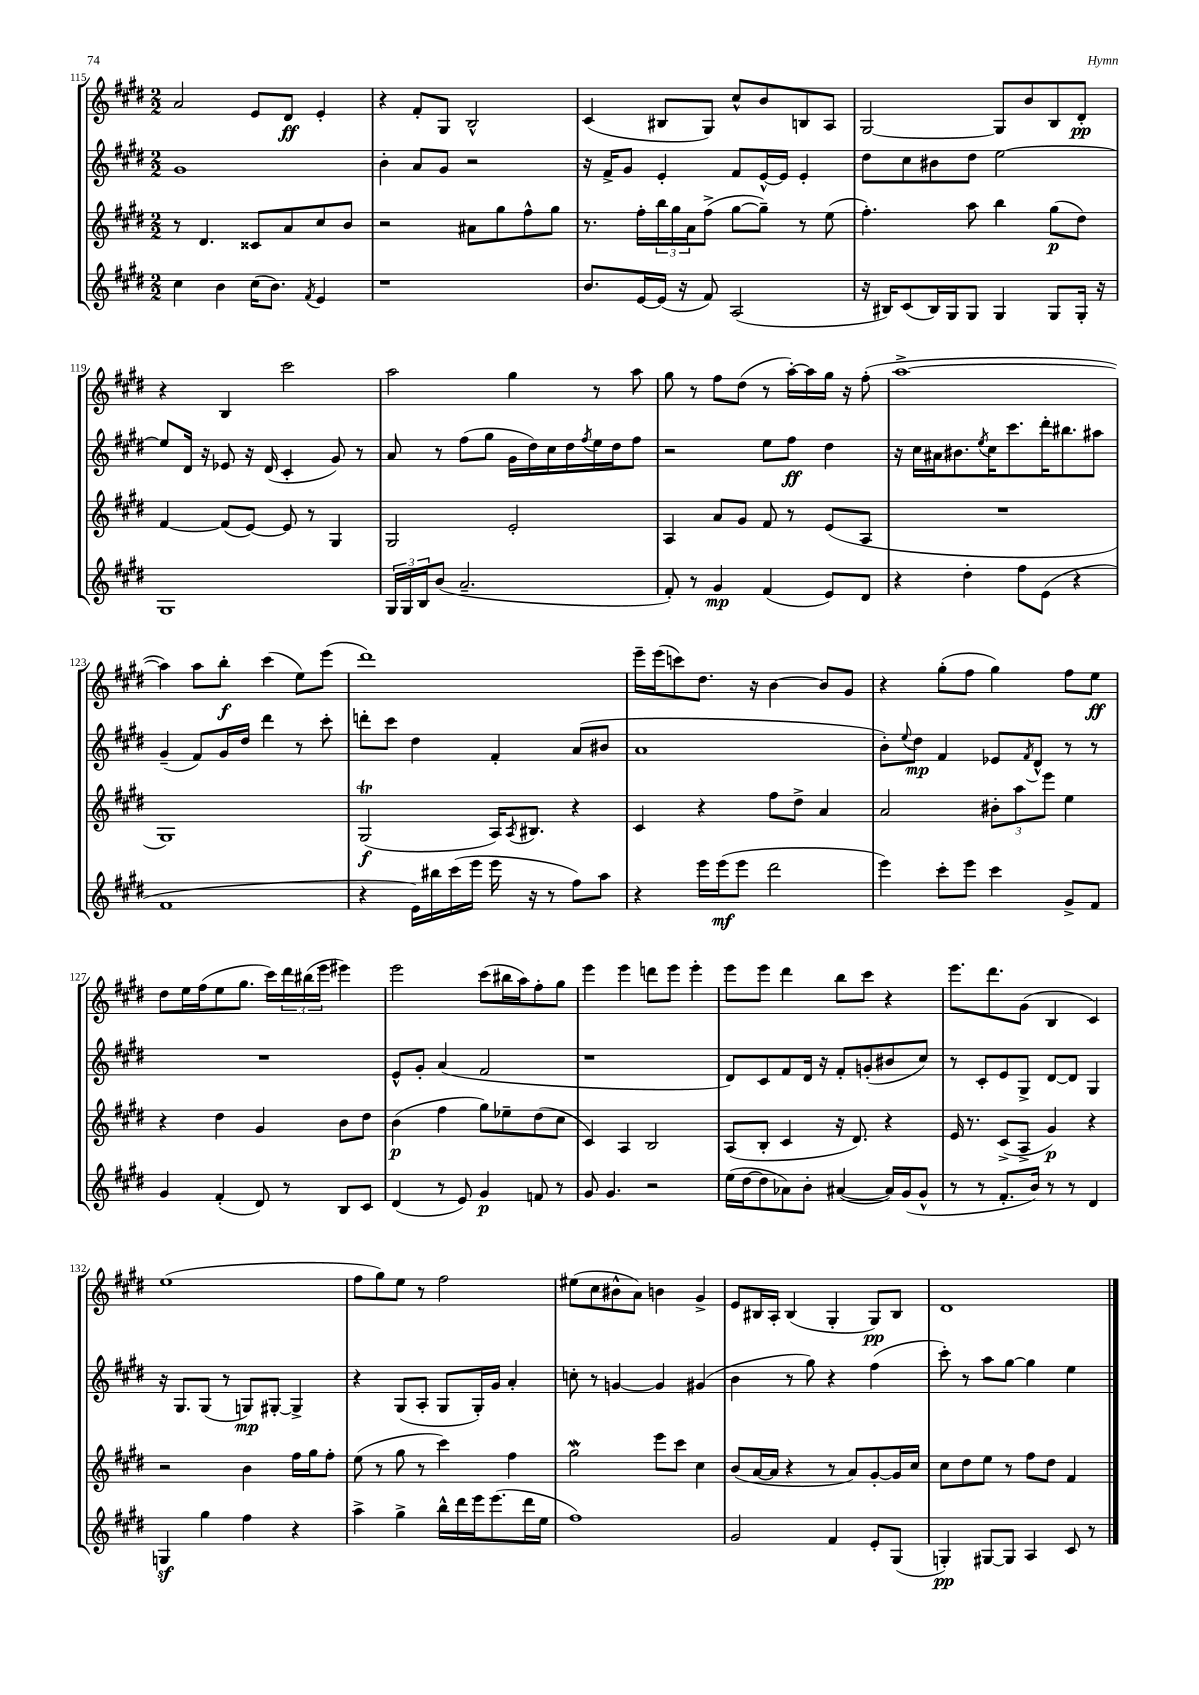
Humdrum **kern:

**kern	**dynam	**kern	**dynam	**kern	**dynam	**kern	**dynam
*part4	*part4	*part3	*part3	*part2	*part2	*part1	*part1
*staff4	*staff4	*staff3	*staff3	*staff2	*staff2	*staff1	*staff1
*clefG2	*	*clefG2	*	*clefG2	*	*clefG2	*
*k[f#c#g#d#]	*	*k[f#c#g#d#]	*	*k[f#c#g#d#]	*	*k[f#c#g#d#]	*
*M2/2	*	*M2/2	*	*M2/2	*	*M2/2	*
=115	=115	=115	=115	=115	=115	=115	=115
4cc#\	.	8r	.	1g#	.	2a/	.
.	.	4.d#/	.	.	.	.	.
4b\	.	.	.	.	.	.	.
(16cc#\KL	.	8c##X/L	.	.	.	8e/L	.
8.b\J)	.	.	.	.	.	.	.
.	.	8a/	.	.	.	8d#/J	ff
8qf#/	.	.	.	.	.	.	.
4e/	.	8cc#/	.	.	.	4e'/	.
.	.	8b/J	.	.	.	.	.
=116	=116	=116	=116	=116	=116	=116	=116
1r	.	2r	.	4b'\	.	4r	.
.	.	.	.	8a/L	.	8f#'/L	.
.	.	.	.	8g#/J	.	8G#/J	.
.	.	8a#X\L	.	2r	.	2B^^/	.
.	.	8gg#\	.	.	.	.	.
.	.	8ff#^^\	.	.	.	.	.
.	.	8gg#\J	.	.	.	.	.
=117	=117	=117	=117	=117	=117	=117	=117
8.b/L	.	8.r	.	16r	.	(4c#/	.
.	.	.	.	16f#^/KL	.	.	.
.	.	.	.	8g#/J	.	.	.
[16e/L	.	16ff#'\LL	.	.	.	.	.
(16e/JJ]	.	24bb\	.	4e'/	.	8B#X/L	.
.	.	24gg#\	.	.	.	.	.
16r	.	.	.	.	.	.	.
.	.	24a\J	.	.	.	.	.
8f#/)	.	(8ff#^\J	.	.	.	8G#/J)	.
(2A/	.	[8gg#\L	.	8f#/L	.	8cc#^^/L	.
.	.	8gg#~\J])	.	[16e^^/L	.	8b/	.
.	.	.	.	16e/JJ]	.	.	.
.	.	8r	.	4e'/	.	8Bn/	.
.	.	(8ee\	.	.	.	8A/J	.
=118	=118	=118	=118	=118	=118	=118	=118
16r	.	4.ff#'\)	.	8dd#\L	.	[2G#/	.
16B#X/KL)	.	.	.	.	.	.	.
(8c#/	.	.	.	8cc#\	.	.	.
16B#/L)	.	.	.	8b#X\	.	.	.
16G#/J	.	.	.	.	.	.	.
8G#/J	.	8aa\	.	8dd#\J	.	.	.
4G#/	.	4bb\	.	[2ee\	.	8G#/L]	.
.	.	.	.	.	.	8b/	.
8G#/L	.	(8gg#\L	p	.	.	8B/	.
16G#'/Jk	.	8dd#\J)	.	.	.	8d#'/J	pp
16r	.	.	.	.	.	.	.
!!LO:LB:g=z
=119	=119	=119	=119	=119	=119	=119	=119
1G#	.	[4f#/	.	8ee/L]	.	4r	.
.	.	.	.	16d#/Jk	.	.	.
.	.	.	.	16r	.	.	.
.	.	(8f#/L]	.	8e-X/	.	4B/	.
.	.	[8e/J)	.	16r	.	.	.
.	.	.	.	(16d#/	.	.	.
.	.	8e/]	.	4c#'/	.	2ccc#\	.
.	.	8r	.	.	.	.	.
.	.	4G#/	.	8g#/)	.	.	.
.	.	.	.	8r	.	.	.
=120	=120	=120	=120	=120	=120	=120	=120
24G#/LL	.	2G#/	.	8a/	.	2aa\	.
24G#/	.	.	.	.	.	.	.
24B/J	.	.	.	.	.	.	.
(8b/J	.	.	.	8r	.	.	.
2.a~/	.	.	.	(8ff#\L	.	.	.
.	.	.	.	8gg#\J	.	.	.
.	.	2e'/	.	16g#\LL	.	4gg#\	.
.	.	.	.	16dd#\)	.	.	.
.	.	.	.	16cc#\	.	.	.
.	.	.	.	16dd#\	.	.	.
.	.	.	.	8qff#/	.	.	.
.	.	.	.	16ee\	.	8r	.
.	.	.	.	16dd#\J	.	.	.
.	.	.	.	8ff#\J	.	8aa\	.
=121	=121	=121	=121	=121	=121	=121	=121
8f#'/)	.	4A/	.	2r	.	8gg#\	.
8r	.	.	.	.	.	8r	.
4g#/	mp	8a/L	.	.	.	8ff#\L	.
.	.	8g#/J	.	.	.	(8dd#\J	.
(4f#/	.	8f#/	.	8ee\L	.	8r	.
.	.	8r	.	8ff#\J	ff	[16aa'\LL)	.
.	.	.	.	.	.	16aa\]	.
8e/L)	.	(8e/L	.	4dd#\	.	16gg#\JJ	.
.	.	.	.	.	.	16r	.
8d#/J	.	8A/J	.	.	.	(8ff#'\	.
=122	=122	=122	=122	=122	=122	=122	=122
4r	.	1r	.	16r	.	[1aa^	.
.	.	.	.	16cc#\LL	.	.	.
.	.	.	.	16a#X\J	.	.	.
.	.	.	.	8.b#X\	.	.	.
4dd#'\	.	.	.	.	.	.	.
.	.	.	.	8qee/	.	.	.
.	.	.	.	16cc#\K	.	.	.
.	.	.	.	8.ccc#\	.	.	.
8ff#\L	.	.	.	.	.	.	.
(8e\J	.	.	.	16ddd#'\K	.	.	.
.	.	.	.	8.bb#X\	.	.	.
4r	.	.	.	.	.	.	.
.	.	.	.	8aa#X\J	.	.	.
!!LO:LB:g=z
=123	=123	=123	=123	=123	=123	=123	=123
1f#	.	1G#)	.	(4g#~/	.	4aa\])	.
.	.	.	.	8f#/L)	.	8aa\L	.
.	.	.	.	16g#/L	.	8bb'\J	f
.	.	.	.	16dd#/JJ	.	.	.
.	.	.	.	4ddd#\	.	(4ccc#\	.
.	.	.	.	8r	.	8ee\L)	.
.	.	.	.	8ccc#'\	.	(8eee\J	.
=124	=124	=124	=124	=124	=124	=124	=124
4r	.	(2G#t/	f	8dddn'\L	.	1ddd#)	.
.	.	.	.	8ccc#\J	.	.	.
16e\LL)	.	.	.	4dd#\	.	.	.
16bb#X\	.	.	.	.	.	.	.
(16ccc#\	.	.	.	.	.	.	.
16eee\JJ	.	.	.	.	.	.	.
16eee\	.	16A/KL)	.	4f#'/	.	.	.
.	.	8qA/	.	.	.	.	.
16r	.	8.B#X/J	.	.	.	.	.
8r	.	.	.	.	.	.	.
8ff#\L)	.	4r	.	(8a/L	.	.	.
8aa\J	.	.	.	8b#X/J	.	.	.
=125	=125	=125	=125	=125	=125	=125	=125
4r	.	4c#/	.	1a	.	16eee~\LL	.
.	.	.	.	.	.	(16eee\J	.
.	.	.	.	.	.	8cccn\)	.
16eee\LL	.	4r	.	.	.	8.dd#\J	.
(16eee\J	mf	.	.	.	.	.	.
8eee\J	.	.	.	.	.	.	.
.	.	.	.	.	.	16r	.
2ddd#\	.	8ff#\L	.	.	.	[4b\	.
.	.	8dd#^\J	.	.	.	.	.
.	.	4a/	.	.	.	8b/L]	.
.	.	.	.	.	.	8g#/J	.
=126	=126	=126	=126	=126	=126	=126	=126
4eee\)	.	2a/	.	8b'\L)	.	4r	.
.	.	.	.	8qqee/	.	.	.
.	.	.	.	8dd#\J	mp	.	.
8ccc#'\L	.	.	.	4f#/	.	(8gg#'\L	.
8eee\J	.	.	.	.	.	8ff#\J	.
4ccc#\	.	12b#X'\L	.	8e-X/L	.	4gg#\)	.
.	.	12aa\	.	.	.	.	.
.	.	.	.	8qf#/	.	.	.
.	.	.	.	8d#^^/J	.	.	.
.	.	12eee\J	.	.	.	.	.
8g#^/L	.	4ee\	.	8r	.	8ff#\L	.
8f#/J	.	.	.	8r	.	8ee\J	ff
!!LO:LB:g=z
=127	=127	=127	=127	=127	=127	=127	=127
4g#/	.	4r	.	1r	.	8dd#\L	.
.	.	.	.	.	.	16ee\L	.
.	.	.	.	.	.	(16ff#\J	.
(4f#'/	.	4dd#\	.	.	.	8ee\	.
.	.	.	.	.	.	8.gg#\J	.
8d#/)	.	4g#/	.	.	.	.	.
.	.	.	.	.	.	16ccc#\LL)	.
8r	.	.	.	.	.	24ddd#\	.
.	.	.	.	.	.	(24bb#X\	.
.	.	.	.	.	.	24eee\JJ	.
8B/L	.	8b\L	.	.	.	4eee#X\)	.
8c#/J	.	8dd#\J	.	.	.	.	.
=128	=128	=128	=128	=128	=128	=128	=128
(4d#/	.	(4b\	p	8e^^/L	.	2eee\	.
.	.	.	.	8g#'/J	.	.	.
8r	.	4ff#\	.	(4a/	.	.	.
8e/)	.	.	.	.	.	.	.
4g#/	p	8gg#\L)	.	2f#/	.	(8ccc#\L	.
.	.	8ee-X~\	.	.	.	16bb#X\L	.
.	.	.	.	.	.	16aa\J)	.
8fn/	.	(8dd#\	.	.	.	8ff#'\	.
8r	.	8cc#\J	.	.	.	8gg#\J	.
=129	=129	=129	=129	=129	=129	=129	=129
8g#/	.	4c#/)	.	1r	.	4eee\	.
4.g#/	.	.	.	.	.	.	.
.	.	4A/	.	.	.	4eee\	.
2r	.	2B/	.	.	.	8dddn\L	.
.	.	.	.	.	.	8eee\J	.
.	.	.	.	.	.	4eee'\	.
=130	=130	=130	=130	=130	=130	=130	=130
(16ee\LL	.	(8A/L	.	8d#/L)	.	8eee\L	.
[16dd#\J	.	.	.	.	.	.	.
8dd#\]	.	8B'/J	.	8c#/	.	8eee\J	.
8a-X\)	.	4c#/	.	8f#/	.	4ddd#\	.
8b'\J	.	.	.	16d#/Jk	.	.	.
.	.	.	.	16r	.	.	.
([4a#X/	.	16r	.	8f#'/L	.	8bb\L	.
.	.	8.d#/)	.	.	.	.	.
.	.	.	.	(8gn'/	.	8ccc#\J	.
16a#/LL])	.	4r	.	8b#X/	.	4r	.
(16g#/J	.	.	.	.	.	.	.
8g#^^/J	.	.	.	8cc#/J)	.	.	.
=131	=131	=131	=131	=131	=131	=131	=131
8r	.	16e/	.	8r	.	8.eee\L	.
.	.	8.r	.	.	.	.	.
8r	.	.	.	8c#'/L	.	.	.
.	.	.	.	.	.	8.ddd#\	.
8.f#'/L	.	(8c#^/L	.	8e/	.	.	.
.	.	8A^/J	.	8G#^/J	.	(8g#\J	.
16b/Jk)	.	.	.	.	.	.	.
8r	.	4g#/)	p	[8d#/L	.	4B/	.
8r	.	.	.	8d#/J]	.	.	.
4d#/	.	4r	.	4G#/	.	4c#/)	.
!!LO:LB:g=z
=132	=132	=132	=132	=132	=132	=132	=132
4Gnz/	.	2r	.	16r	.	(1ee	.
.	.	.	.	8.G#/L	.	.	.
4gg#\	.	.	.	(8G#/J	.	.	.
.	.	.	.	8r	.	.	.
4ff#\	.	4b\	.	8Gn/L)	mp	.	.
.	.	.	.	[8G#X'/J	.	.	.
4r	.	16ff#\LL	.	4G#^/]	.	.	.
.	.	16gg#\J	.	.	.	.	.
.	.	8ff#'\J	.	.	.	.	.
=133	=133	=133	=133	=133	=133	=133	=133
4aa^\	.	(8ee\	.	4r	.	8ff#\L	.
.	.	8r	.	.	.	8gg#\)	.
4gg#^\	.	8gg#\	.	(8G#/L	.	8ee\J	.
.	.	8r	.	8A'/J	.	8r	.
16bb^^\LL	.	4ccc#\)	.	8G#/L	.	2ff#\	.
16ddd#\	.	.	.	.	.	.	.
16eee\J	.	.	.	16G#'/L)	.	.	.
(8.eee\	.	.	.	16g#/JJ	.	.	.
.	.	4ff#\	.	4a'/	.	.	.
16ddd#\L	.	.	.	.	.	.	.
16ee\JJ	.	.	.	.	.	.	.
=134	=134	=134	=134	=134	=134	=134	=134
1ff#)	.	2gg#W\	.	8ccn'\	.	(8ee#X\L	.
.	.	.	.	8r	.	8cc#\	.
.	.	.	.	[4gn/	.	8b#X^^\	.
.	.	.	.	.	.	8a\J)	.
.	.	8eee\L	.	4g/]	.	4bn\	.
.	.	8ccc#\J	.	.	.	.	.
.	.	4cc#\	.	(4g#X/	.	4g#^/	.
=135	=135	=135	=135	=135	=135	=135	=135
2g#/	.	(8b/L	.	4b\	.	8e/L	.
.	.	[16a/L	.	.	.	16B#X/L	.
.	.	16a/JJ]	.	.	.	16A'/JJ	.
.	.	4r	.	8r	.	(4B#/	.
.	.	.	.	8gg#\)	.	.	.
4f#/	.	8r	.	4r	.	4G#'/	.
.	.	8a/L)	.	.	.	.	.
8e'/L	.	[8g#'/	.	(4ff#\	.	8G#/L)	pp
(8G#/J	.	16g#/L]	.	.	.	8B#/J	.
.	.	16cc#/JJ	.	.	.	.	.
=136	=136	=136	=136	=136	=136	=136	=136
4Gn'/)	pp	8cc#\L	.	8ccc#'\)	.	1d#	.
.	.	8dd#\	.	8r	.	.	.
[8G#X/L	.	8ee\J	.	8aa\L	.	.	.
8G#/J]	.	8r	.	[8gg#\J	.	.	.
4A/	.	8ff#\L	.	4gg#\]	.	.	.
.	.	8dd#\J	.	.	.	.	.
8c#/	.	4f#/	.	4ee\	.	.	.
8r	.	.	.	.	.	.	.
==	==	==	==	==	==	==	==
*-	*-	*-	*-	*-	*-	*-	*-
